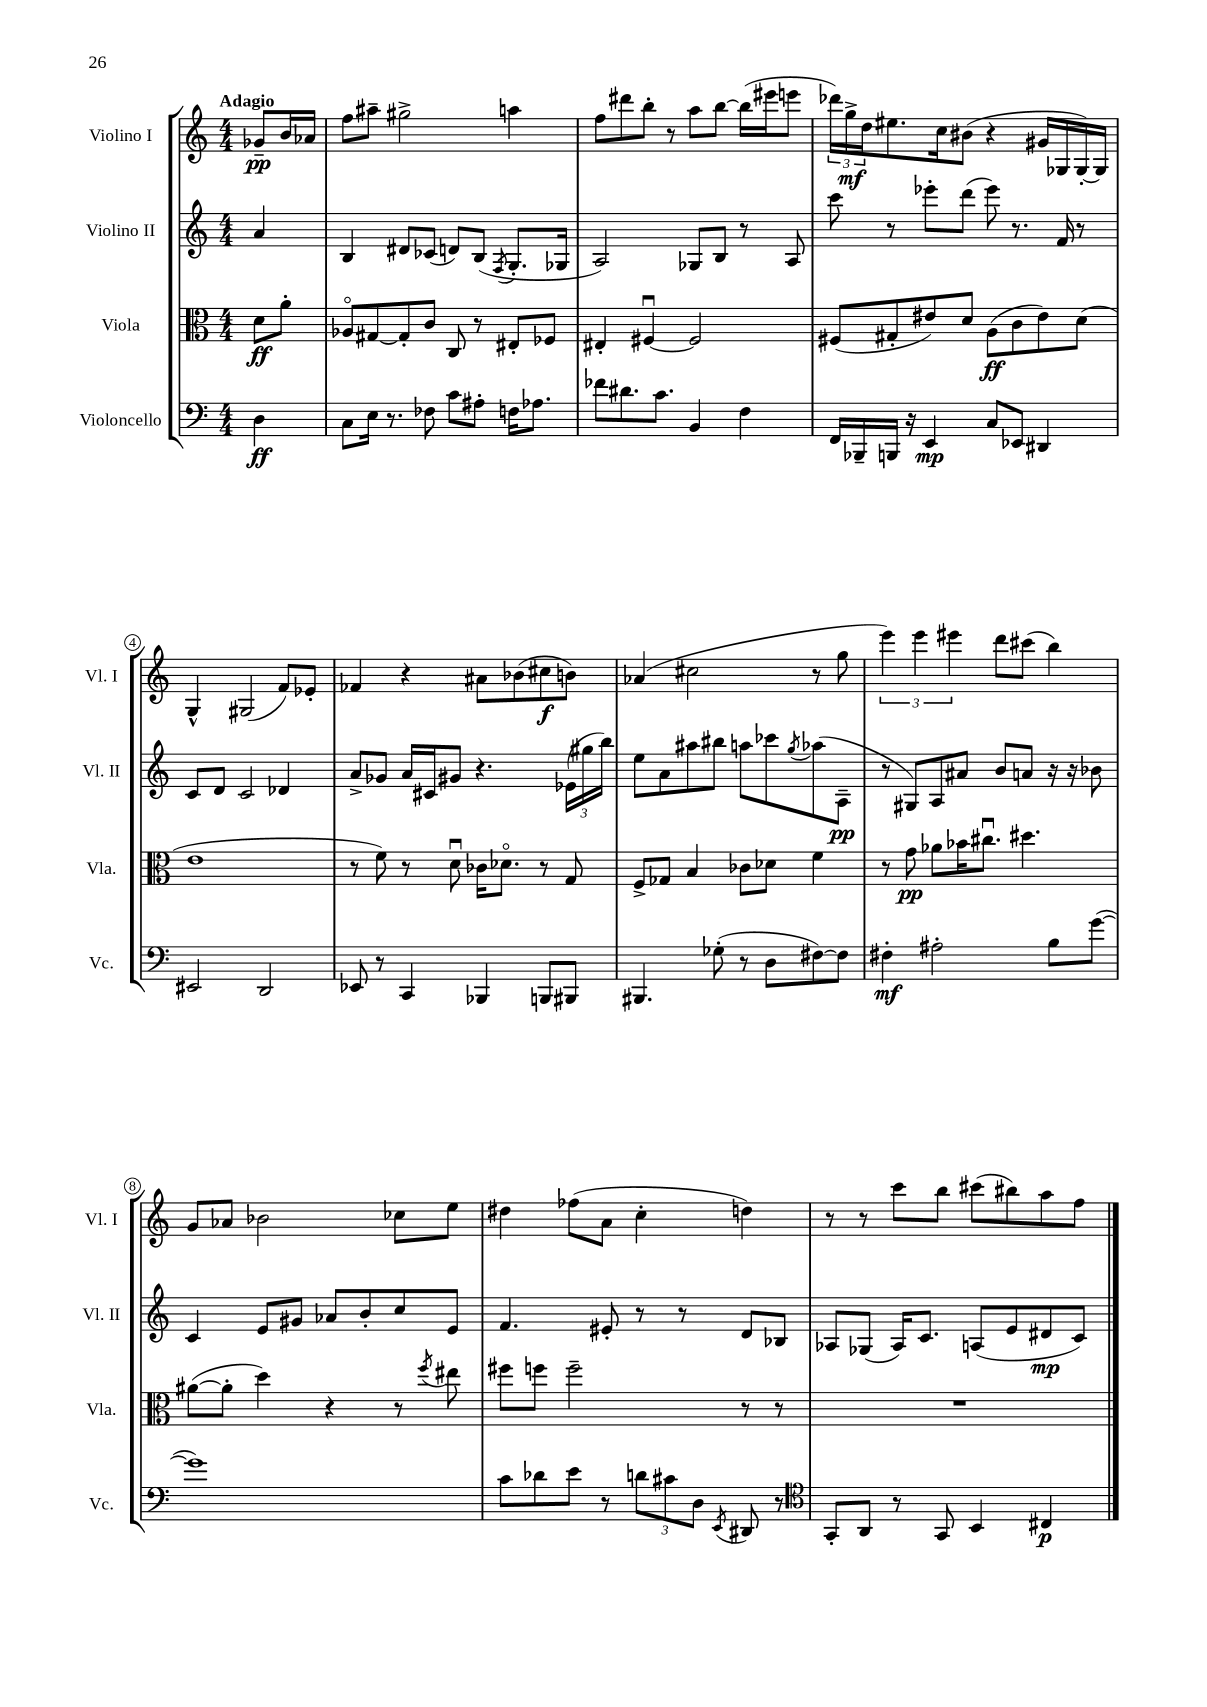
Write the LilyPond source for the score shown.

<<
\new StaffGroup <<
\new Staff = "s0" \with { instrumentName = "Violino I" shortInstrumentName = "Vl. I" } {
    \clef treble \key c \major \numericTimeSignature \time 4/4 \partial 4 \tempo "Adagio"
    ges'8--\pp b'16 aes'16 |
    f''8 ais''8-- gis''2-> a''4 |
    f''8 dis'''8 b''8-. r8 a''8 b''8~ b''16( eis'''16 e'''8 |
    \tuplet 3/2 { des'''16) g''16->\mf d''16 } eis''8. c''16 bis'8( r4 gis'16 ges16 ges16~-.) ges16 |
    g4-^ gis2( f'8) ees'8-. |
    fes'4 r4 ais'8 bes'8( cis''8\f b'8) |
    aes'4( cis''2 r8 g''8 |
    \tuplet 3/2 { e'''4) e'''4 eis'''4 } d'''8 cis'''8( b''4) |
    g'8 aes'8 bes'2 ces''8 e''8 |
    dis''4 fes''8( a'8 c''4-. d''4) |
    r8 r8 c'''8 b''8 cis'''8( bis''8) a''8 f''8 \bar "|." |
}
\new Staff = "s1" \with { instrumentName = "Violino II" shortInstrumentName = "Vl. II" } {
    \clef treble \key c \major \numericTimeSignature \time 4/4 \partial 4
    a'4 |
    b4 dis'8 ces'8( d'8) b8( \acciaccatura { f8 } g8.-. ges16 |
    a2) ges8 b8 r8 a8 |
    c'''8 r8 ees'''8-. d'''8( ees'''8) r8. f'16 r8 |
    c'8 d'8 c'2 des'4 |
    a'8-> ges'8 a'16 cis'16 gis'8 r4. \tuplet 3/2 { ees'16( gis''16 b''16) } |
    e''8 a'8 ais''8 bis''8 a''8 ces'''8 \acciaccatura { g''8 } aes''8( a8--\pp |
    r8 gis8) a8 ais'8 b'8 a'8 r16 r16 bes'8 |
    c'4 e'8 gis'8 aes'8 b'8-. c''8 e'8 |
    f'4. eis'8-. r8 r8 d'8 bes8 |
    aes8 ges8( aes16) c'8. a8( e'8 dis'8\mp c'8) \bar "|." |
}
\new Staff = "s2" \with { instrumentName = "Viola" shortInstrumentName = "Vla." } {
    \clef alto \key c \major \numericTimeSignature \time 4/4 \partial 4
    d'8\ff a'8-. |
    aes8\flageolet gis8~ gis8-. c'8 c8 r8 eis8-. fes8 |
    eis4-. fis4~\downbow fis2 |
    fis8( gis8-. eis'8) d'8 a8\ff( c'8 eis'8) d'8( |
    e'1 |
    r8 f'8) r8 d'8\downbow ces'16 des'8.\flageolet r8 g8 |
    f8-> ges8 b4 ces'8 des'8 f'4 |
    r8 g'8\pp aes'8 bes'16 cis''8.\downbow dis''4. |
    ais'8~( ais'8-. d''4) r4 r8 \acciaccatura { f''8 } eis''8 |
    fis''8 f''8 f''2-- r8 r8 |
    R1 \bar "|." |
}
\new Staff = "s3" \with { instrumentName = "Violoncello" shortInstrumentName = "Vc." } {
    \clef bass \key c \major \numericTimeSignature \time 4/4 \partial 4
    d4\ff |
    c8 e16 r8. fes8 c'8 ais8-. f16 aes8. |
    fes'8 dis'8. c'8. b,4 f4 |
    f,16 bes,,16-- b,,16 r16 e,4\mp c8 ees,8 dis,4 |
    eis,2 d,2 |
    ees,8 r8 c,4 bes,,4 b,,8 bis,,8 |
    bis,,4. ges8-.( r8 d8 fis8~) fis8 |
    fis4-.\mf ais2-. b8 g'8~( |
    g'1) |
    c'8 des'8 e'8 r8 \tuplet 3/2 { d'8 cis'8 d8 } \acciaccatura { e,8 } dis,8 r8 |
    \clef tenor g,8-. a,8 r8 g,8 b,4 cis4\p \bar "|." |
}
>>
>>
\layout { \context { \Score \override BarNumber.stencil = #(make-stencil-circler 0.1 0.3 ly:text-interface::print) } }
